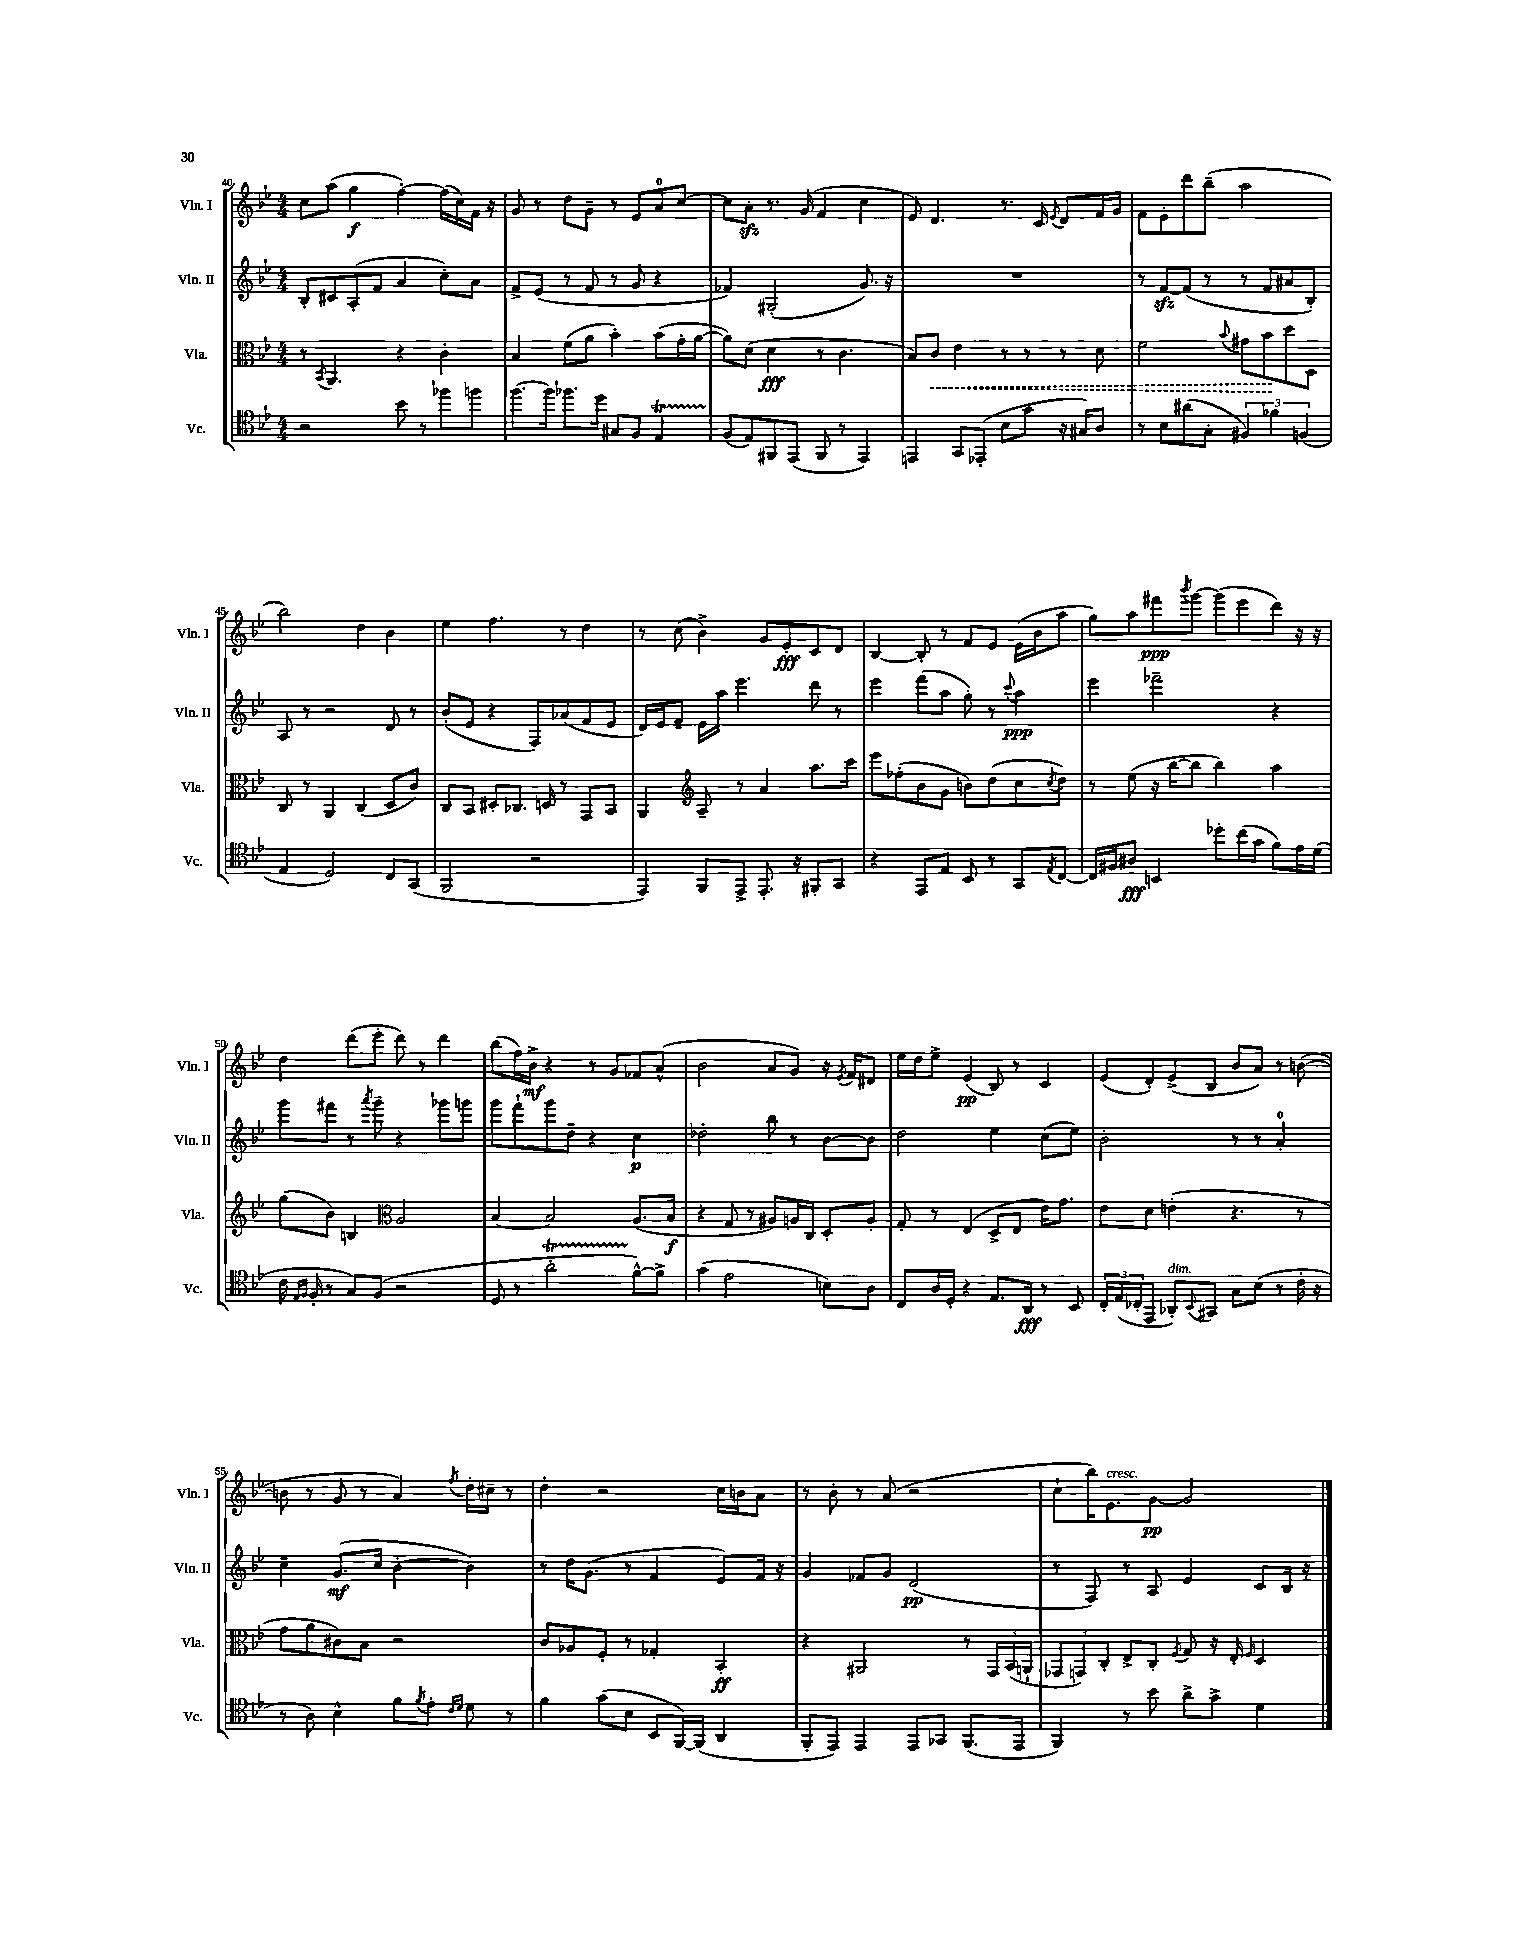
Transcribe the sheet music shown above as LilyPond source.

<<
\new StaffGroup <<
\new Staff = "s0" \with { instrumentName = "Vln. I" shortInstrumentName = "Vln. I" } {
    \clef treble \key bes \major \numericTimeSignature \time 4/4
    c''8 a''8( g''4\f f''4~-.) f''16( c''16) f'16 r16 |
    g'8 r8 d''8 g'8-- r8 ees'8 a'8-0 c''8~ |
    c''8 a'8-.\sfz r8. g'16( f'4 c''4 |
    ees'8) d'4. r8. c'16 \acciaccatura { ees'8 } d'8 f'16 g'16 |
    f'8 ees'8-. d'''8 bes''8--( a''2 |
    bes''2) d''4 bes'4 |
    ees''4 f''4. r8 d''4 |
    r8 c''8( bes'4->) g'8 ees'8-.\fff c'8 d'8 |
    bes4~ bes8-. r8 f'8 ees'8 ees'16( bes'16 a''8 |
    g''8) a''8 fis'''8\ppp \acciaccatura { bes'''8 } g'''8~ g'''8( ees'''8 d'''8) r16 r16 |
    d''4 d'''8( ees'''8-. d'''8) r8 d'''4 |
    bes''8( f''16) bes'16->\mf r4 r8 g'8 fes'8 a'8-^( |
    bes'2 a'8 g'8) r16 \acciaccatura { ees'8 } f'16 dis'8 |
    ees''16 d''16 ees''8-> ees'4\pp( bes8) r8 c'4 |
    ees'8( d'8-.) ees'8->( bes8 bes'8 a'8) r8 b'8~( |
    b'8 r8 g'8 r8 a'4) \acciaccatura { f''8 } d''16-. cis''16-- r8 |
    d''4-. r2 c''16 b'16 a'8 |
    r8 bes'8-. r8 a'8( r2 |
    c''8-! bes''16) ees'8.^\markup { \italic "cresc." } g'8~\pp g'2 \bar "|." |
}
\new Staff = "s1" \with { instrumentName = "Vln. II" shortInstrumentName = "Vln. II" } {
    \clef treble \key bes \major \numericTimeSignature \time 4/4
    bes8-. cis'8 a8-.( f'8 a'4 c''8-.) a'8 |
    f'8-> ees'8( r8 f'8 r8 g'8 r4 |
    fes'4) gis2-.( g'8.) r16 |
    R1 |
    r8 f'8~\sfz f'8( r8 r8 f'8 ais'8 bes8-.) |
    a8 r8 r2 d'8 r8 |
    bes'8-.( ees'8 r4 f8) aes'8( f'8 ees'8 |
    d'16) ees'16 f'8-- ees'16 a''16 ees'''4. d'''8 r8 |
    ees'''4 f'''8( a''8 g''8-.) r8 \appoggiatura { c'''8 } a''4\ppp |
    ees'''4 fes'''2-- r4 |
    g'''8 fis'''8 r8 \acciaccatura { a'''8 } g'''8-- r4 ges'''8 g'''8 |
    g'''8 f'''8-! g'''8 d''8-- r4 c''4\p |
    des''2-. bes''8 r8 bes'8~ bes'8 |
    d''2 ees''4 c''8( ees''8) |
    bes'2-. r8 r8 a'4-0-. |
    c''4-- g'8.\mf( c''16 bes'4~-. bes'4) |
    r8 d''16 g'8.( r8 f'4 ees'8) f'16 r16 |
    g'4 fes'8 g'8 d'2\pp( |
    r8 f8) r8 a8 ees'4 c'8 bes16 r16 \bar "|." |
}
\new Staff = "s2" \with { instrumentName = "Vla." shortInstrumentName = "Vla." } {
    \clef alto \key bes \major \numericTimeSignature \time 4/4
    r8 \acciaccatura { bes,8 } a,4. r4 c'4-. |
    bes4 f'8( a'8 bes'4-.) bes'8( g'16-. a'16~ |
    a'8) d'8( d'4\fff r8 c'4. |
    bes8) \once \override Hairpin.style = #'dashed-line c'8\< ees'4 r8 r8 r8 d'8 |
    f'2 \appoggiatura { bes'8 } gis'8 bes'8\! d''8 d8 |
    c8 r8 a,4 c4( d8 c'8) |
    c8 bes,8 dis8-. ces8. d16 r8 g,8 bes,8 |
    a,4 \clef treble a8-- r8 a'4 a''8. c'''16 |
    ees'''8 fes''8-.( bes'8 g'8 b'8) d''8( c''8 \acciaccatura { c''8 } d''8) |
    r8 ees''8( r16 bes''16~ bes''8 bes''4) a''4 |
    g''8( bes'8) b4 \clef alto a2 |
    bes4~ bes2 a8.( bes16\f |
    r4 g8 r8 ais8) a16 c16 d8-. a8-. |
    g8-. r8 ees4( d8-> ees8 ees'16) g'8. |
    ees'8 d'8 e'4-.( r4. r8 |
    g'8 a'8 cis'8) bes8 r2 |
    c'8 aes8 f8-. r8 ges4-. bes,4-.\ff |
    r4 ais,2 r8 \tuplet 3/2 { g,16 bes,16( a,16-! } |
    \tuplet 3/2 { ges,8 g,8) c8-. } ees8-> c8-. \acciaccatura { f8 } g8 r16 ees16-. \grace { f16 } d4 \bar "|." |
}
\new Staff = "s3" \with { instrumentName = "Vc." shortInstrumentName = "Vc." } {
    \clef tenor \key bes \major \numericTimeSignature \time 4/4
    r2 bes'8 r8 fes''8 f''8 |
    f''8.~ f''16 fes''8. d''16 gis8 f8 ees4\startTrillSpan |
    f8\stopTrillSpan( ees8) fis,8 ees,8( fis,8 r8 ees,4) |
    e,4 g,8 ees,8-.( bes8 g'8 r16 gis16) a8 |
    r8 bes8 ais'8( g8-. \tuplet 3/2 { fis4) fes'4 f4( } |
    ees4 d2) c8 g,8( |
    f,2 r2 |
    ees,4) f,8 ees,8-> ees,8.-. r16 fis,8-. g,8 |
    r4 ees,8 ees8 bes,8 r8 g,8 \acciaccatura { ees8 } c8~ |
    c16 fis16 ais8\fff b,4 des''8-. c''16( g'16 f'8) ees'16 d'16( |
    c'16 \grace { ees16 f16 } f16-. r8 g8) f8( r2 |
    d8 r8 a'2-.\startTrillSpan f'8~-^\stopTrillSpan) f'8-> |
    g'4( ees'2 b8) a8 |
    c8 a16 d16-. r4 ees8. a,16\fff r8 bes,8 |
    \tuplet 3/2 { c16-. ees16( ces16-. } ees,8 aes,8-.^\markup { \italic "dim." }) \appoggiatura { bes,8 } gis,8 g8 bes8( r8 c'16-. r16 |
    r8 a8) bes4-^ f'8 \acciaccatura { f'8 } ees'8-. \grace { c'16 d'16 } d'8 r8 |
    f'4 g'8( bes8 bes,8 f,16~) f,16( a,4 |
    f,8-. ees,8) ees,4 ees,8 ges,8 f,8.( ees,16 |
    f,4) r8 bes'8 a'8-> g'8-> d'4 \bar "|." |
}
>>
>>
\layout { \context { \Score currentBarNumber = #40 } }
